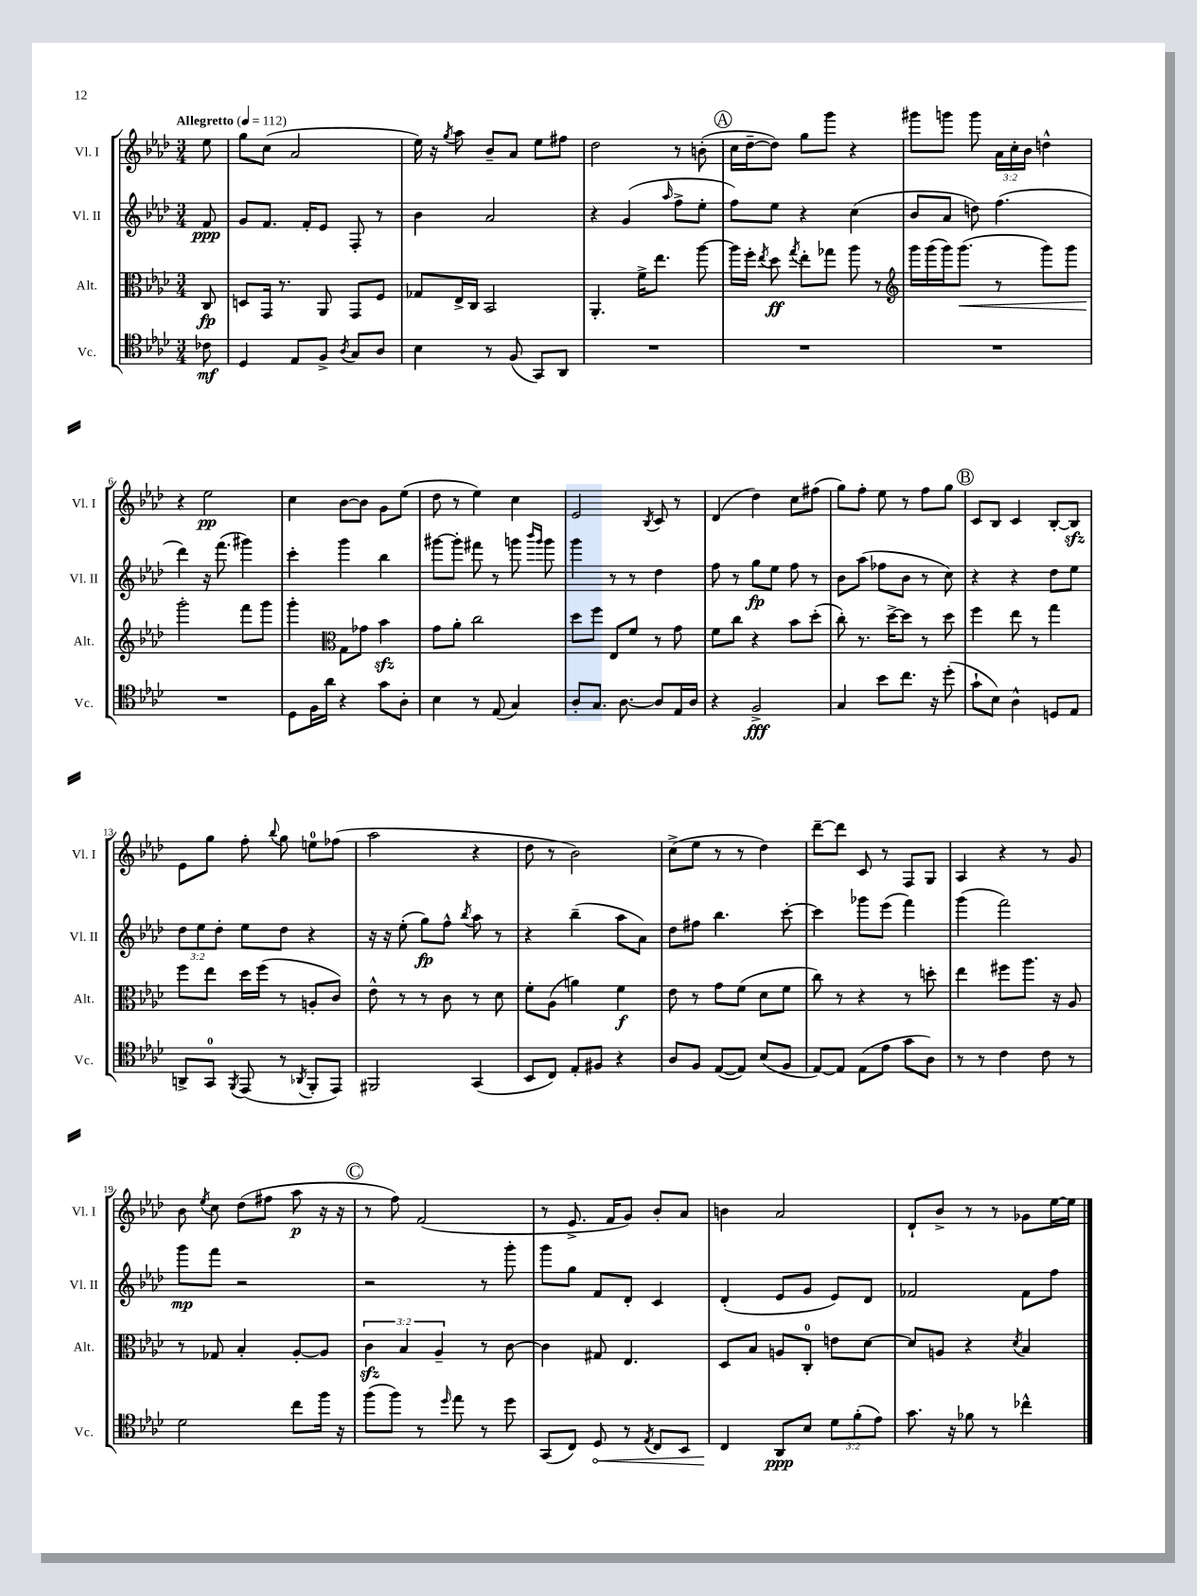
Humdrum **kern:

**kern	**dynam	**kern	**dynam	**kern	**dynam	**kern	**dynam
*part4	*part4	*part3	*part3	*part2	*part2	*part1	*part1
*staff4	*staff4	*staff3	*staff3	*staff2	*staff2	*staff1	*staff1
*I"Vc.	*	*I"Alt.	*	*I"Vl. II	*	*I"Vl. I	*
*I'Vc.	*	*I'Alt.	*	*I'Vl. II	*	*I'Vl. I	*
*clefC4	*	*clefC3	*	*clefG2	*	*clefG2	*
*k[b-e-a-d-]	*	*k[b-e-a-d-]	*	*k[b-e-a-d-]	*	*k[b-e-a-d-]	*
*M3/4	*	*M3/4	*	*M3/4	*	*M3/4	*
*MM112	*	*MM112	*	*MM112	*	*MM112	*
=	=	=	=	=	=	=	=
!	!	!	!	!	!	!LO:TX:a:B:t=Allegretto	!
8c-X\	mf	8C/	fp	8f/	ppp	8ee-\	.
=1	=1	=1	=1	=1	=1	=1	=1
4D-/	.	8Dn/L	.	8g/L	.	8gg\L	.
.	.	16GG/Jk	.	8.f/J	.	(8cc\J	.
.	.	8.r	.	.	.	.	.
8E-/L	.	.	.	.	.	2a-/	.
.	.	.	.	16f'/KL	.	.	.
8F^/J	.	8AA-/	.	8e-/J	.	.	.
8qA-/	.	.	.	.	.	.	.
8G/L	.	8GG/L	.	8F'/	.	.	.
8A-/J	.	8F/J	.	8r	.	.	.
=2	=2	=2	=2	=2	=2	=2	=2
4B-\	.	8G-X/L	.	4b-\	.	16ee-\)	.
.	.	.	.	.	.	16r	.
.	.	.	.	.	.	8qgg/	.
.	.	16E-^/L	.	.	.	8aa-\	.
.	.	16C/JJ	.	.	.	.	.
8r	.	2BB-/	.	2a-/	.	8b-~/L	.
(8F/	.	.	.	.	.	8a-/J	.
8GG/L)	.	.	.	.	.	8ee-\L	.
8AA-/J	.	.	.	.	.	8ff#X\J	.
=3	=3	=3	=3	=3	=3	=3	=3
2.r	.	4.AA-'/	.	4r	.	2dd-\	.
.	.	.	.	(4g/	.	.	.
.	.	16f^\KL	.	.	.	.	.
.	.	8.ee-\J	.	.	.	.	.
.	.	.	.	16qqaa-/	.	.	.
.	.	.	.	8ff^\L	.	8r	.
.	.	[8aa-\	.	8ee-'\J	.	(8bn'\	.
!!LO:REH:place=s1:t=A
=4	=4	=4	=4	=4	=4	=4	=4
2.r	.	16aa-\LL]	.	8ff\L)	.	16cc\LL	.
.	.	16ff'\JJ	.	.	.	[16dd-~\J	.
.	.	8qee-/	.	.	.	.	.
.	.	8dd-\	ff	8ee-\J	.	8dd-\J])	.
.	.	8qgg/	.	.	.	.	.
.	.	8ee-'\L	.	4r	.	8gg\L	.
.	.	8gg-X\J	.	.	.	8ggg\J	.
.	.	8aa-\	.	(4cc\	.	4r	.
.	.	8r	.	.	.	.	.
=5	=5	=5	=5	=5	=5	=5	=5
*	*	*clefG2	*	*	*	*	*
2.r	.	16ggg\LL	.	8b-/L	.	8ggg#X\L	.
.	.	(16ggg\	.	.	.	.	.
.	.	16ggg\J)	.	8a-/J	.	8gggn\J	.
!	!	!	!LO:HP:b	!	!	!	!
.	.	(8.ggg\J	<	.	.	.	.
.	.	.	.	8ddn\)	.	8ggg\	.
.	.	8r	.	(4.ff\	.	24a-\LL	.
.	.	.	.	.	.	24cc'\	.
.	.	.	.	.	.	24b-\JJ	.
.	.	8ggg\L)	.	.	.	4ddn^^\	.
.	.	8ggg\J	.	.	.	.	.
!!LO:LB:g=z
=6	=6	=6	=6	=6	=6	=6	=6
2.r	.	2ggg'\	.	4ddd-\)	.	4r	.
.	.	.	.	16r	.	2ee-\	pp
.	.	.	.	(8.fff\	.	.	.
.	.	8fff\L	[	4ggg#X\)	.	.	.
.	.	8ggg\J	.	.	.	.	.
=7	=7	=7	=7	=7	=7	=7	=7
8D-\L	.	4ggg'\	.	4ccc'\	.	4cc\	.
16F\L	.	.	.	.	.	.	.
16a-\JJ	.	.	.	.	.	.	.
*	*	*clefC3	*	*	*	*	*
4r	.	8G\L	.	4ggg\	.	[8b-\L	.
.	.	8g-X\J	.	.	.	8b-\J]	.
8g\L	.	4b-zz\	.	4bb-\	.	8g\L	.
8A-'\J	.	.	.	.	.	(8ee-\J	.
=8	=8	=8	=8	=8	=8	=8	=8
4B-\	.	8g\L	.	[8ggg#X\L	.	8dd-\	.
.	.	8a-'\J	.	8ggg#'\J]	.	8r	.
8r	.	2cc\	.	8fff#X\	.	4ee-\)	.
(8E-/	.	.	.	8r	.	.	.
4G/)	.	.	.	8gggn\	.	4cc\	.
.	.	.	.	16qqbbb-/LL	.	.	.
.	.	.	.	16qqggg/JJ	.	.	.
.	.	.	.	8ggg\	.	.	.
=9	=9	=9	=9	=9	=9	=9	=9
8A-'/L	.	8dd-\L	.	4ggg\	.	2e-/	.
8.G/J	.	8ff\J	.	.	.	.	.
.	.	8E-/L	.	8r	.	.	.
[8.A-\	.	.	.	.	.	.	.
.	.	8f/J	.	8r	.	.	.
.	.	.	.	.	.	8qB-/	.
8A-/L]	.	8r	.	4dd-\	.	8c/	.
16E-/L	.	8g\	.	.	.	8r	.
16A-/JJ	.	.	.	.	.	.	.
=10	=10	=10	=10	=10	=10	=10	=10
4r	.	8f\L	.	8ff\	.	(4d-/	.
.	.	8cc\J	.	8r	.	.	.
2F^/	fff	4r	.	8gg\L	fp	4dd-\)	.
.	.	.	.	8ee-\J	.	.	.
.	.	8b-\L	.	8ff\	.	8cc\L	.
.	.	(8dd-'\J	.	8r	.	(8ff#X\J	.
=11	=11	=11	=11	=11	=11	=11	=11
4G/	.	8cc'\)	.	8b-\L	.	8gg\L)	.
.	.	8.r	.	(8aa-\J	.	8ff'\J	.
8b-\L	.	.	.	8ff-X\L	.	8ee-\	.
.	.	[16dd-^\KL	.	.	.	.	.
8.cc\J	.	8dd-\J]	.	8b-\J	.	8r	.
.	.	8r	.	8r	.	8ff\L	.
16r	.	.	.	.	.	.	.
(8dd-'\	.	8dd-\	.	8cc\)	.	8gg\J	.
!!LO:REH:place=s1:t=B
=12	=12	=12	=12	=12	=12	=12	=12
8g`\L	.	4ff\	.	4r	.	8c/L	.
8B-\J)	.	.	.	.	.	8B-/J	.
4A-^^\	.	8ee-\	.	4r	.	4c/	.
.	.	8r	.	.	.	.	.
8Dn/L	.	4gg\	.	8dd-\L	.	[8B-'/L	.
8E-/J	.	.	.	8ee-\J	.	8B-zz/J]	.
!!LO:LB:g=z
=13	=13	=13	=13	=13	=13	=13	=13
8AAn^/L	.	8ff\L	.	12dd-\L	.	8e-\L	.
.	.	.	.	12ee-\	.	.	.
8GG/J	.	8ee-\J	.	.	.	8gg\J	.
.	.	.	.	12dd-'\J	.	.	.
8qFF/	.	.	.	.	.	.	.
(8EE-/	.	16dd-\LL	.	8ee-\L	.	8ff'\	.
.	.	(16ff\JJ	.	.	.	.	.
.	.	.	.	.	.	8qqbb-/	.
8r	.	8r	.	8dd-\J	.	8gg\	.
8qAA-X/	.	.	.	.	.	.	.
8FF'/L	.	8An'/L	.	4r	.	8een\L	.
8EE-/J)	.	8c/J)	.	.	.	(8ff-X\J	.
=14	=14	=14	=14	=14	=14	=14	=14
2FF#X/	.	8e-^^\	.	16r	.	2aa-\	.
.	.	.	.	16r	.	.	.
.	.	8r	.	(8ee-'\	.	.	.
.	.	8r	.	8gg\L)	fp	.	.
.	.	8c\	.	8ff^^\J	.	.	.
.	.	.	.	8qbb-/	.	.	.
(4GG/	.	8r	.	8aa-\	.	4r	.
.	.	8d-\	.	8r	.	.	.
=15	=15	=15	=15	=15	=15	=15	=15
8BB-/L	.	8f'\L	.	4r	.	8dd-\	.
8C/J)	.	(8A-\J	.	.	.	8r	.
8E-'/L	.	4an\)	.	(4bb-~\	.	2b-\)	.
8F#X/J	.	.	.	.	.	.	.
4r	.	4f\	f	8aa-\L	.	.	.
.	.	.	.	8a-\J)	.	.	.
=16	=16	=16	=16	=16	=16	=16	=16
8A-/L	.	8e-\	.	8dd-\L	.	(8cc^\L	.
8F/J	.	8r	.	8ff#X\J	.	8ee-\J	.
([8E-/L	.	8g\L	.	4.bb-\	.	8r	.
8E-/J])	.	(8f\J	.	.	.	8r	.
(8B-/L	.	8d-\L	.	.	.	4dd-\)	.
8F/J	.	8f\J	.	[8ccc'\	.	.	.
=17	=17	=17	=17	=17	=17	=17	=17
[8E-/L)	.	8cc\)	.	4ccc\]	.	[8ddd-~\L	.
8E-/J]	.	8r	.	.	.	8ddd-\J]	.
(8E-\L	.	4r	.	8ggg-X\L	.	8c/	.
8e-\J	.	.	.	(8eee-\J	.	8r	.
8g\L	.	8r	.	4fff\)	.	8F/L	.
8A-\J)	.	8ddn'\	.	.	.	8G/J	.
=18	=18	=18	=18	=18	=18	=18	=18
8r	.	4ee-\	.	(4ggg\	.	4A-/	.
8r	.	.	.	.	.	.	.
4c\	.	8ff#X\L	.	2fff\)	.	4r	.
.	.	8.aa-\J	.	.	.	.	.
8c\	.	.	.	.	.	8r	.
.	.	16r	.	.	.	.	.
8r	.	8A-/	.	.	.	8g/	.
!!LO:LB:g=z
=19	=19	=19	=19	=19	=19	=19	=19
2d-\	.	8r	.	8ggg\L	mp	8b-\	.
.	.	.	.	.	.	8qee-/	.
.	.	8G-X/	.	8fff\J	.	8cc\	.
.	.	4B-'/	.	2r	.	(8dd-\L	.
.	.	.	.	.	.	8ff#X\J	.
8cc\L	.	[8A-'/L	.	.	.	8aa-\	p
16ff\Jk	.	8A-/J]	.	.	.	16r	.
16r	.	.	.	.	.	16r	.
!!LO:REH:place=s1:t=C
=20	=20	=20	=20	=20	=20	=20	=20
(8ff\L	.	6czz\	.	2r	.	8r	.
8ff\J)	.	.	.	.	.	8ff\)	.
.	.	6B-/	.	.	.	.	.
8r	.	.	.	.	.	(2f/	.
.	.	6A-~/	.	.	.	.	.
16qqdd-/	.	.	.	.	.	.	.
8ee-\	.	.	.	.	.	.	.
8r	.	8r	.	8r	.	.	.
8dd-\	.	[8c\	.	8ggg'\	.	.	.
=21	=21	=21	=21	=21	=21	=21	=21
(8GG/L	.	4c\]	.	8ggg\L	.	8r	.
8C/J)	.	.	.	8gg\J	.	8.e-^/	.
!	!LO:HP:b	!	!	!	!	!	!
8D-/	<	8G#X/	.	8f/L	.	.	.
.	.	.	.	.	.	16f/KL	.
8r	.	4.E-/	.	8d-'/J	.	8g/J)	.
8qE-/	.	.	.	.	.	.	.
8C/L	.	.	.	4c/	.	8b-'/L	.
8BB-/J	.	.	.	.	.	8a-/J	.
=22	=22	=22	=22	=22	=22	=22	=22
4C/	.	8D-/L	.	(4d-'/	.	4bn\	.
.	.	8B-/J	.	.	.	.	.
8AA-/L	[ ppp	8An/L	.	8e-/L	.	2a-/	.
8B-/J	.	8C'/J	.	8g/J	.	.	.
12d-\L	.	8en\L	.	8e-/L)	.	.	.
(12f'\	.	.	.	.	.	.	.
.	.	[8d-\J	.	8d-/J	.	.	.
12e-\J)	.	.	.	.	.	.	.
=23	=23	=23	=23	=23	=23	=23	=23
8.g\	.	8d-/L]	.	2f-X/	.	8d-`/L	.
.	.	8An/J	.	.	.	8b-^/J	.
16r	.	.	.	.	.	.	.
8f-X\	.	4r	.	.	.	8r	.
8r	.	.	.	.	.	8r	.
.	.	8qd-/	.	.	.	.	.
4cc-X^^\	.	4B-/	.	8f-\L	.	8g-X\L	.
.	.	.	.	8ff\J	.	[16ee-\L	.
.	.	.	.	.	.	16ee-\JJ]	.
==	==	==	==	==	==	==	==
*-	*-	*-	*-	*-	*-	*-	*-
